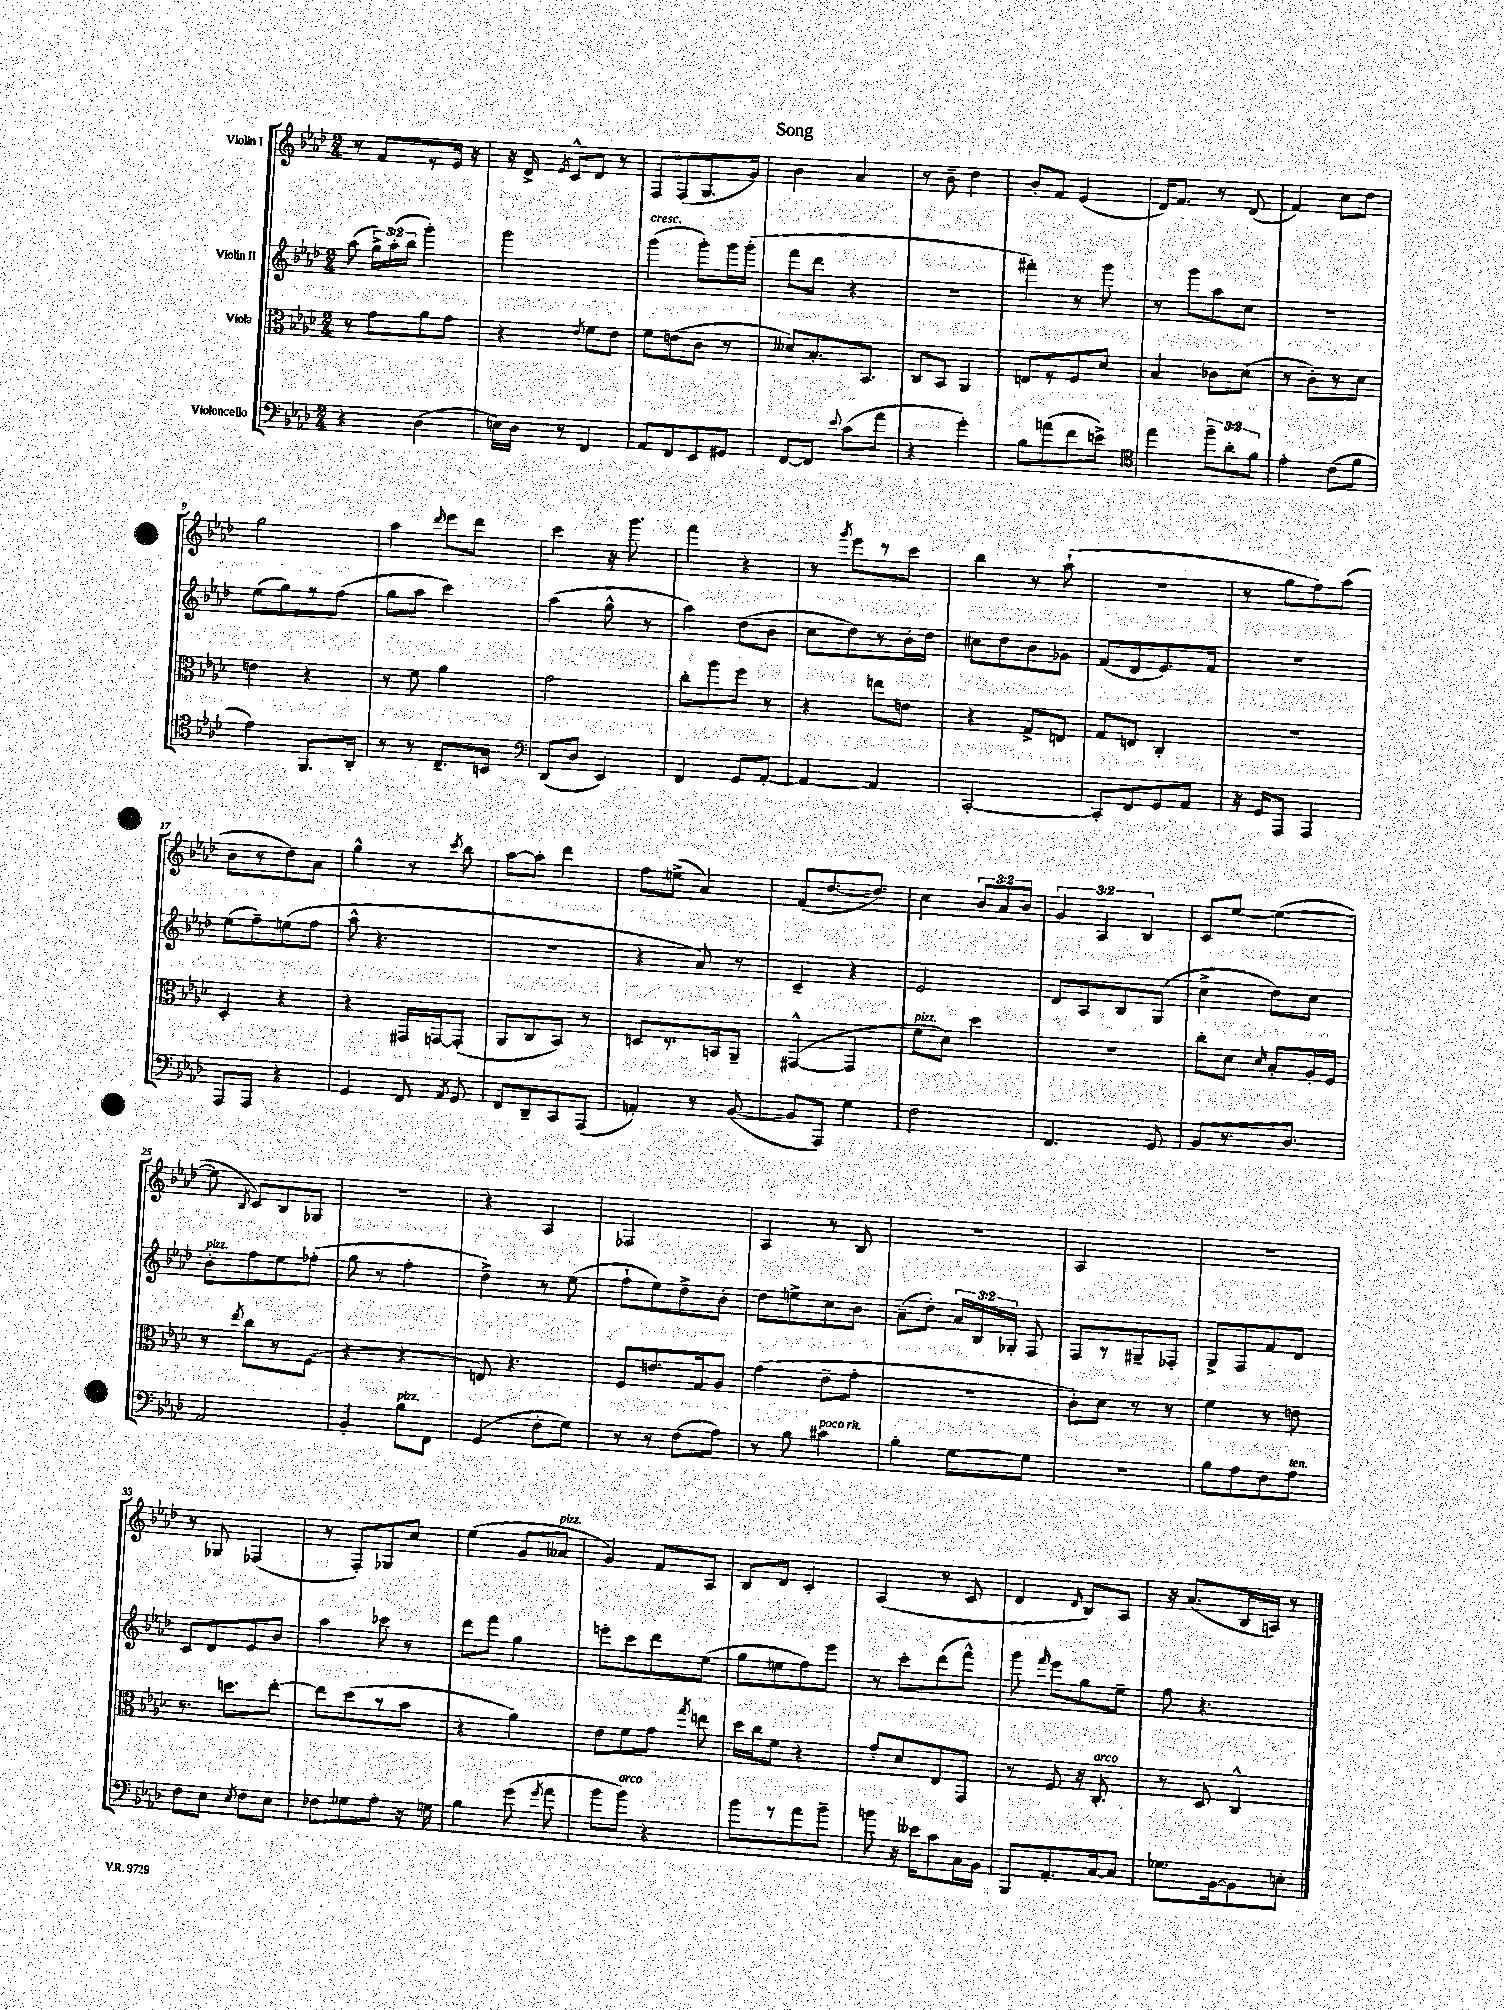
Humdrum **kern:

**kern	**kern	**kern	**kern
*staff4	*staff3	*staff2	*staff1
*clefF4	*clefC3	*clefG2	*clefG2
*k[b-e-a-d-]	*k[b-e-a-d-]	*k[b-e-a-d-]	*k[b-e-a-d-]
*M2/4	*M2/4	*M2/4	*M2/4
4r	8r	(8aa-	8r
.	8g	24gg^)	8f
.	.	(24aa-'	.
.	.	24bb-	.
(4D-	8a-	4ggg')	8r
.	8g	.	16e-
.	.	.	16r
=	=	=	=
16E)	4r	2ggg	16r
16D-	.	.	16d-^
.	.	.	8qe-
8r	.	.	8c^^
.	8qe-	.	.
4FF	8f	.	8d-
.	8e-	.	8r
=	=	=	=
8AA-	8f	(4ggg	8F
8FF	(8e	.	(8F
8EE-	8c	8ggg')	8.G
8GG#	8r	16ggg	.
.	.	(16ggg'	16g)
=	=	=	=
[8FF	8d--)	8fff	4b-
8FF]	8.B-'	8ddd-	.
8qqe-	.	.	.
(8c	.	4r	4a-
.	8.BB-	.	.
8a-	.	.	.
=	=	=	=
4r	8C	2r	8r
.	8BB-	.	8b-~
4g')	4AA-	.	4dd-
=	=	=	=
8B-	8E	4fff#')	8b-'
(8a	8r	.	8f
8f	8F	8r	(4e-
8e^)	8d-	8ggg	.
=	=	=	=
*clefC4	*	*	*
4ee-	4B-	8r	16d-)
.	.	.	8.f
.	.	8ggg	.
12ff~	8c-	8aa-	8r
12a-'	.	.	.
.	(8d-	8cc	(8d-
12f	.	.	.
=	=	=	=
4e-'	8r	2r	4f)
.	8c')	.	.
(8c	8r	.	8cc
8f	8d-	.	8dd-
=	=	=	=
4e-)	4e	(8ee-	2gg
.	.	8gg)	.
8.FF	4r	8r	.
.	.	(8ff	.
16AA-'	.	.	.
=	=	=	=
8r	8r	8gg	4aa-
8r	8f	8aa-	.
.	.	.	16qqddd-
8.C~	4a-	4ccc)	8eee-
.	.	.	8ddd-
16BB	.	.	.
=	=	=	=
*clefF4	*	*	*
(8DD-	2g	(4aa-	4ccc
8D-	.	.	.
4EE-)	.	8gg^^	16r
.	.	.	8.ggg
.	.	8r	.
=	=	=	=
4FF	8cc'	4aa-)	4fff
.	8aa-	.	.
8GG	8ff	(8dd-	4r
[8AA-'	8r	8b-	.
=	=	=	=
4AA-_	4r	8cc	8r
.	.	.	8qggg
.	.	8dd-)	8eee-
4AA-]	8ee	8r	8r
.	8e	16b-'	8ccc
.	.	16dd-	.
=	=	=	=
[2CC'	4r	8cc#	4bb-
.	.	8dd-	.
.	8G^	8b-	8r
.	8E	8g-	(8aa-`
=	=	=	=
8CC']	8G	(8f	2r
8FF	8E	8d-	.
8GG	4C'	8.e-)	.
8AA-	.	.	.
.	.	16f	.
=	=	=	=
16r	2r	2r	8r
16GG	.	.	.
8AAA-	.	.	8gg
4AAA-	.	.	8ff)
.	.	.	(8aa-
=	=	=	=
8AAA-	4D-'	(8ee-	8b-
8AAA-	.	8ff~)	8r
4r	4r	(8ee	8dd-)
.	.	8ff	8a-
=	=	=	=
4GG	4r	8aa-^^	4gg^^
.	.	4.r	.
8FF	16GG#	.	8r
.	[16GG	.	.
8qAA-	.	.	8qccc
8GG	(8GG']	.	8bb-
=	=	=	=
8FF	8AA-	2r	[8aa-
8DD-~	8C	.	8aa-']
8CC	8BB-)	.	4ddd-
(8AAA-	8r	.	.
=	=	=	=
4AA')	8D	4r	8ff
.	8.r	.	(8ee^
8r	.	8a-)	4a-)
.	16BB	.	.
([8BB-	8AA-~	8r	.
=	=	=	=
8BB-]	([4GG#^^	4c~	(8f
8AAA-)	.	.	[8.dd-
4G	4GG#]	4r	.
.	.	.	8.dd-])
=	=	=	=
2F	8f	2e-	4cc
.	8d-)	.	.
.	4dd-	.	12b-
.	.	.	12a-
.	.	.	12b-
=	=	=	=
4.FF	2r	8d-	6g
.	.	8A-	.
.	.	.	6A-
.	.	8B-	.
.	.	.	6B-
8GG	.	(8G	.
=	=	=	=
8BB-	8cc'	4cc^	8c
8.r	8d-	.	[8ee-
.	16qqd-	.	.
.	8B-'	8dd-)	(4ee-_
8.D-	.	.	.
.	16A-'	8cc	.
.	16F	.	.
=	=	=	=
2AA-	8r	8b-'	8ee-]
.	8qee-	.	8qB-
.	8cc	8ff	8c)
.	8r	8ee-	8B-
.	(8F	(8ff-'	8G-
=	=	=	=
4BB-'	4r	8gg	2r
.	.	8r	.
8B-	4r	4ff'	.
8FF	.	.	.
=	=	=	=
(4GG	8E)	4dd-^)	4r
.	4.r	.	.
8F'	.	8r	4A-
8G)	.	(8ee-	.
=	=	=	=
8r	8F	8ff`	2F-
8r	8.e	8ee-)	.
(8F	.	8dd-^	.
.	16G	.	.
8A-)	8A-	8b-'	.
=	=	=	=
8r	(4g	8dd-	4A-
8B-	.	8ee^	.
4c#	8e-~	8cc	8r
.	8g'	8b-	8B-
=	=	=	=
4B-'	2r	(8a-~	2r
.	.	8dd-')	.
[8G	.	24a-	.
.	.	24B-	.
.	.	24G-'	.
8G]	.	8F	.
=	=	=	=
2r	8c')	8F	2A-
.	8d-	8r	.
.	8r	8G#~	.
.	8r	8F-'	.
=	=	=	=
8B-	4f	8G^	2r
8A-	.	8F	.
8F	8r	8f	.
8A-	8e	8d-	.
=	=	=	=
8F	8.r	8c	8r
8E-	.	8d-	8G-
.	8.dd	.	.
8qE-	.	.	.
8F	.	8e-	(4F-
8E-	[8ee-'	8b-	.
=	=	=	=
8F-	8ee-]	4aa-	8r
8G-	(8dd-	.	8F')
8A-'	8r	8ccc-	8G-
16r	8b-	8r	8cc
16G	.	.	.
=	=	=	=
4B-	4r	8ddd-	(4ee-
.	.	8fff	.
(8g	4a-)	4gg	8g
8qg	.	.	.
8a-	.	.	8a--
=	=	=	=
8b-	8e-	8eee'	4g)
8b-)	8f	8ccc	.
4r	8g	8ddd-	8f
.	8qgg	.	.
.	8ee	(8ee-	8A-
=	=	=	=
8b-	16dd-	8gg	8B-
.	16cc	.	.
8r	8f	8ee	8d-
8a-	4r	8ff)	4c'
8b-~	.	8eee-	.
=	=	=	=
8b	8g'	8r	(4A-
16r	8d-	8ccc'	.
16e--	.	.	.
8c	8E-	(8ddd-	8r
16C	8GG	8fff^^)	8c
16BB-	.	.	.
=	=	=	=
8BBB-	8r	8ggg	4d-
.	.	16qqfff	.
8.AA-'	8F	8eee-	.
.	.	.	16qqd-
.	16r	8gg	8B-)
[16C	8.C'	.	.
8C]	.	8ee-~	8A-
=	=	=	=
8.G-	8r	8ff	16r
.	.	.	(8.a-
.	8D-	4.r	.
[16BB-	.	.	.
8BB-]	4C^^	.	16B-
.	.	.	16A)
8E'	.	.	8r
==	==	==	==
*-	*-	*-	*-
